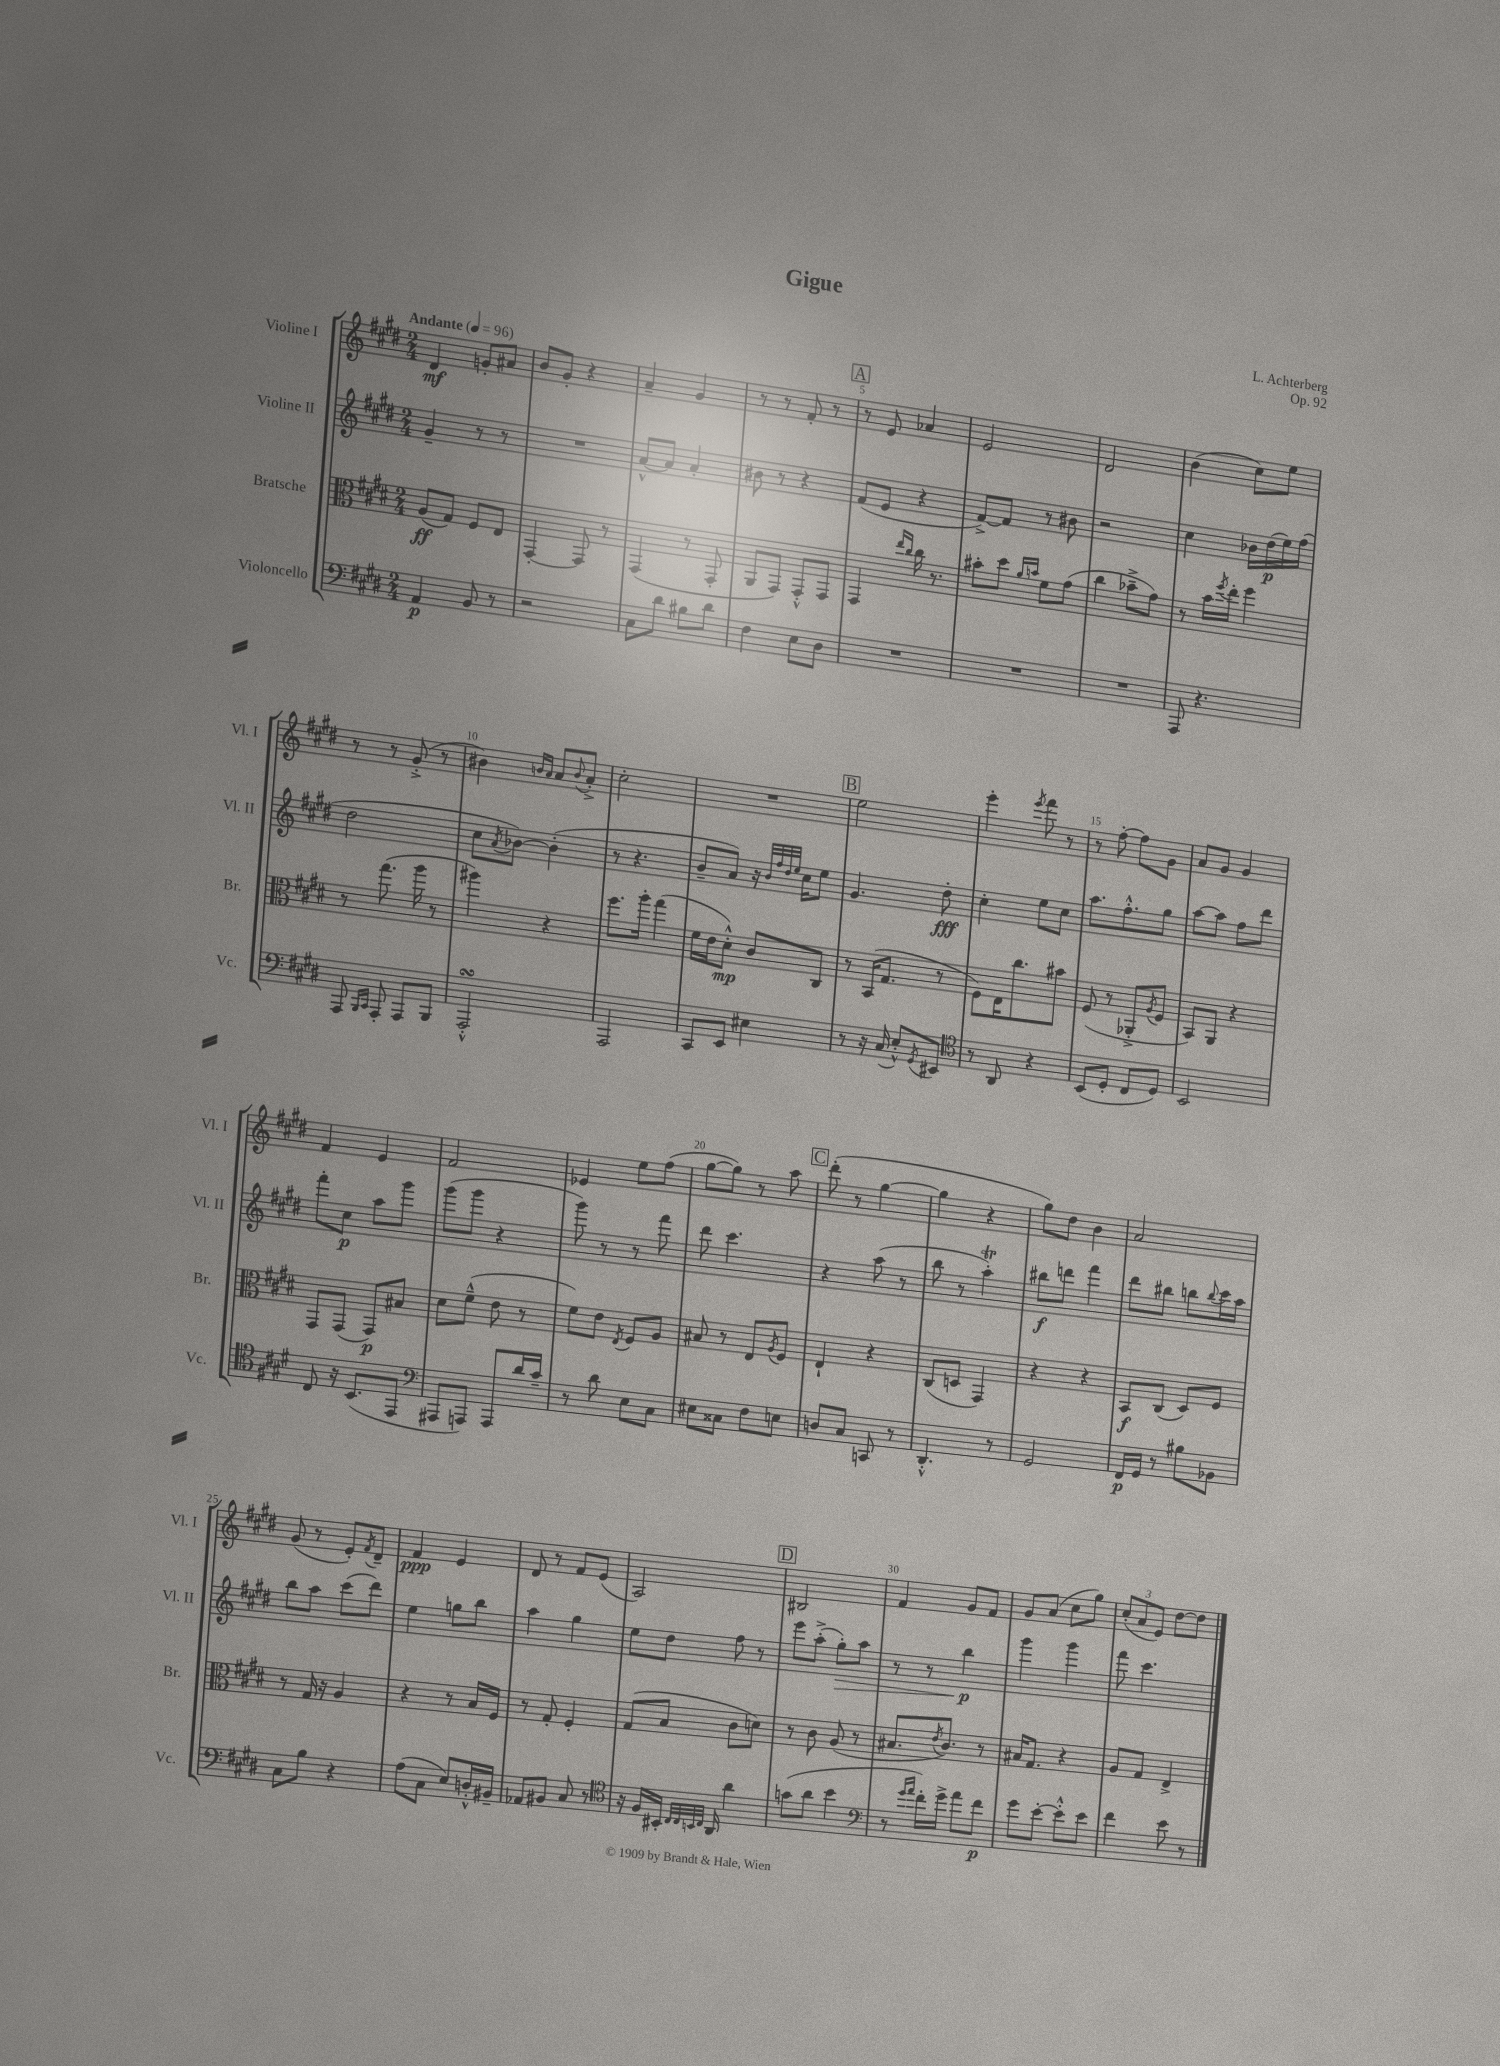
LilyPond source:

\header { title = "Gigue" composer = "L. Achterberg" opus = "Op. 92" }
<<
\new StaffGroup <<
\new Staff = "s0" \with { instrumentName = "Violine I" shortInstrumentName = "Vl. I" } {
    \clef treble \key e \major \numericTimeSignature \time 2/4 \tempo "Andante" 4 = 96
    dis'4\mf g'8-. ais'8 |
    b'8 gis'8-. r4 |
    a'4-- gis'4 |
    r8 r8 fis'8-. r8 |
    \mark \markup { \box "A" } r8 e'8 aes'4 |
    e'2 |
    dis'2 |
    b'4( cis''8) e''8 |
    r8 r8 gis'8-.->( r8 |
    bis'4) \grace { b'16 a'16 } a'8 \appoggiatura { b'8 } a'8-.-> |
    cis''2-. |
    R2 |
    \mark \markup { \box "B" } e''2 |
    e'''4-. \acciaccatura { e'''8 } fis'''8 r8 |
    r8 fis''8~-. fis''8 gis'8 |
    a'8 gis'8 gis'4 |
    fis'4 e'4 |
    fis'2 |
    ees'4 e''8 fis''8( |
    gis''8~ gis''8) r8 a''8 |
    \mark \markup { \box "C" } dis'''8-.( r8 gis''4~ |
    gis''4 r4 |
    gis''8) dis''8 b'4 |
    a'2 |
    gis'8( r8 e'8-.) \acciaccatura { fis'8 } dis'8-- |
    fis'4\ppp e'4 |
    dis'8 r8 fis'8 e'8( |
    a2) |
    \mark \markup { \box "D" } bis2 |
    fis'4 gis'8 fis'8 |
    gis'8 a'8( cis''8 gis''8) |
    \tuplet 3/2 { cis''8-.( a'8 e'8) } dis''8~ dis''8 \bar "|." |
}
\new Staff = "s1" \with { instrumentName = "Violine II" shortInstrumentName = "Vl. II" } {
    \clef treble \key e \major \numericTimeSignature \time 2/4
    gis'4-- r8 r8 |
    R2 |
    a'8~-^ a'8 a'4-. |
    bis'8 r8 r4 |
    \mark \markup { \box "A" } fis'8( e'8 r4 |
    fis'8~->) fis'8 r8 bis'8 |
    r2 |
    cis''4 bes'16 dis''16\p( e''16) fis''16( |
    dis''2 |
    cis''8 \acciaccatura { a'8 } bes'8~) bes'4-.( |
    r8 r4. |
    b'8-- a'8) r16 \grace { b'32 fis''32 dis''32 e''32 } cis''16 e''8 |
    \mark \markup { \box "B" } gis'4. dis''8-.\fff |
    cis''4-. e''8 cis''8 |
    a''8. fis''8.-.-^ gis''8 |
    a''8~ a''8 fis''8 dis'''8 |
    fis'''8-. cis''8\p a''8 gis'''8 |
    gis'''8( gis'''8 r4 |
    gis'''8) r8 r8 fis'''8 |
    dis'''8 cis'''4. |
    \mark \markup { \box "C" } r4 a''8( r8 |
    b''8 r8 a''4-.\trill) |
    bis''8\f d'''8 fis'''4 |
    dis'''8 bis''8 b''8 \appoggiatura { b''8 } cis'''16 a''16 |
    b''8 a''8 cis'''8( dis'''8) |
    e''4 g''8 b''8 |
    a''4 gis''4 |
    e''8 dis''8 fis''8 r8 |
    \mark \markup { \box "D" } e'''8 a''8-.->( gis''8-.\>) a''8 |
    r8 r8 b''4\p\! |
    gis'''4 gis'''4 |
    fis'''8 cis'''4. \bar "|." |
}
\new Staff = "s2" \with { instrumentName = "Bratsche" shortInstrumentName = "Br." } {
    \clef alto \key e \major \numericTimeSignature \time 2/4
    a8\ff( gis8) fis8 e8 |
    gis,4~-. gis,8 r8 |
    gis,4( r8 gis,8-. |
    a,8 gis,8) gis,8-.-^ gis,8 |
    \mark \markup { \box "A" } gis,4 \grace { e''16 cis''16 } cis''16 r8. |
    bis'8-. dis''8 \grace { a'16 b'16 } fis'8 gis'8( |
    cis''4 bes'8---> gis'8) |
    r8 b'16 \acciaccatura { fis''8 } e''16-. fis''4 |
    r8 gis''8.( a''16 r8 |
    ais''4) r4 |
    fis''8. a''16-. gis''4( |
    fis'16 e'16 dis'8-.-^\mp) cis'8 cis8 |
    \mark \markup { \box "B" } r8 b,16( gis8. r8 |
    fis8) e16 cis''8. bis'8 |
    fis8( r8 aes,8-.-> \acciaccatura { a8 } fis8 |
    b,8) a,8 r4 |
    gis,8 gis,8( gis,8\p) bis8 |
    dis'8 fis'8---^( e'8 r8 |
    fis'8) e'8 \acciaccatura { e8 } fis8 a8 |
    bis8 r8 e8 \acciaccatura { a8 } fis8 |
    \mark \markup { \box "C" } e4-! r4 |
    cis8( d8 gis,4) |
    r4 r4 |
    b,8\f cis8( dis8) fis8 |
    r8 gis16 r16 a4 |
    r4 r8 b16 fis16 |
    r8 gis8-. fis4-. |
    gis8( b8 cis'8 d'8) |
    \mark \markup { \box "D" } r8 cis'8 a8( r8 |
    bis8. \acciaccatura { e'8 } cis'8.) r8 |
    bis16 gis8. r4 |
    a8 gis8 e4-> \bar "|." |
}
\new Staff = "s3" \with { instrumentName = "Violoncello" shortInstrumentName = "Vc." } {
    \clef bass \key e \major \numericTimeSignature \time 2/4
    a,4\p b,8 r8 |
    r2 |
    cis8 dis'8 bis8 dis'8 |
    fis4 e8 dis8 |
    \mark \markup { \box "A" } R2 |
    R2 |
    R2 |
    a,,8 r4. |
    a,,8 \grace { b,,16 cis,16 } a,,8-. a,,8 b,,8 |
    a,,2-.-^\turn |
    a,,2 |
    cis,8 e,8 eis4 |
    \mark \markup { \box "B" } r8 r16 cis16( e8-.-^) \acciaccatura { gis,8 } eis,8 |
    \clef tenor r8 a,8 r4 |
    b,8( dis8-. cis8 dis8) |
    b,2 |
    cis8 r16 b,8.( e,8 |
    \clef bass ais,,8 a,,8) a,,8 dis'16 cis'16-- |
    r8 dis'8 e8 cis8 |
    eis8 cisis8 fis8 e8 |
    \mark \markup { \box "C" } d8 cis8 c,8 r8 |
    dis,4.-.-^ r8 |
    gis,2 |
    fis,16\p gis,16 r8 bis8 bes,8 |
    cis8 b8 r4 |
    a8( cis8 e8) d16-.-^ bis,16-- |
    aes,8 bis,8 cis8 r8 |
    \clef tenor r16 fis16 bis,16-. \grace { cis32 cis32 b,32 cis32 } a,16 a'4 |
    \mark \markup { \box "D" } g'8( a'8 b'4 |
    \clef bass r8 \grace { gis'16 a'16 } fis'16-.) gis'16-> a'8 fis'8\p |
    gis'8 e'8~-. e'8-.-^ e'8 |
    fis'4 e'8 r8 \bar "|." |
}
>>
>>
\layout { \context { \Score \override BarNumber.break-visibility = ##(#f #t #t) barNumberVisibility = #(every-nth-bar-number-visible 5) } }
